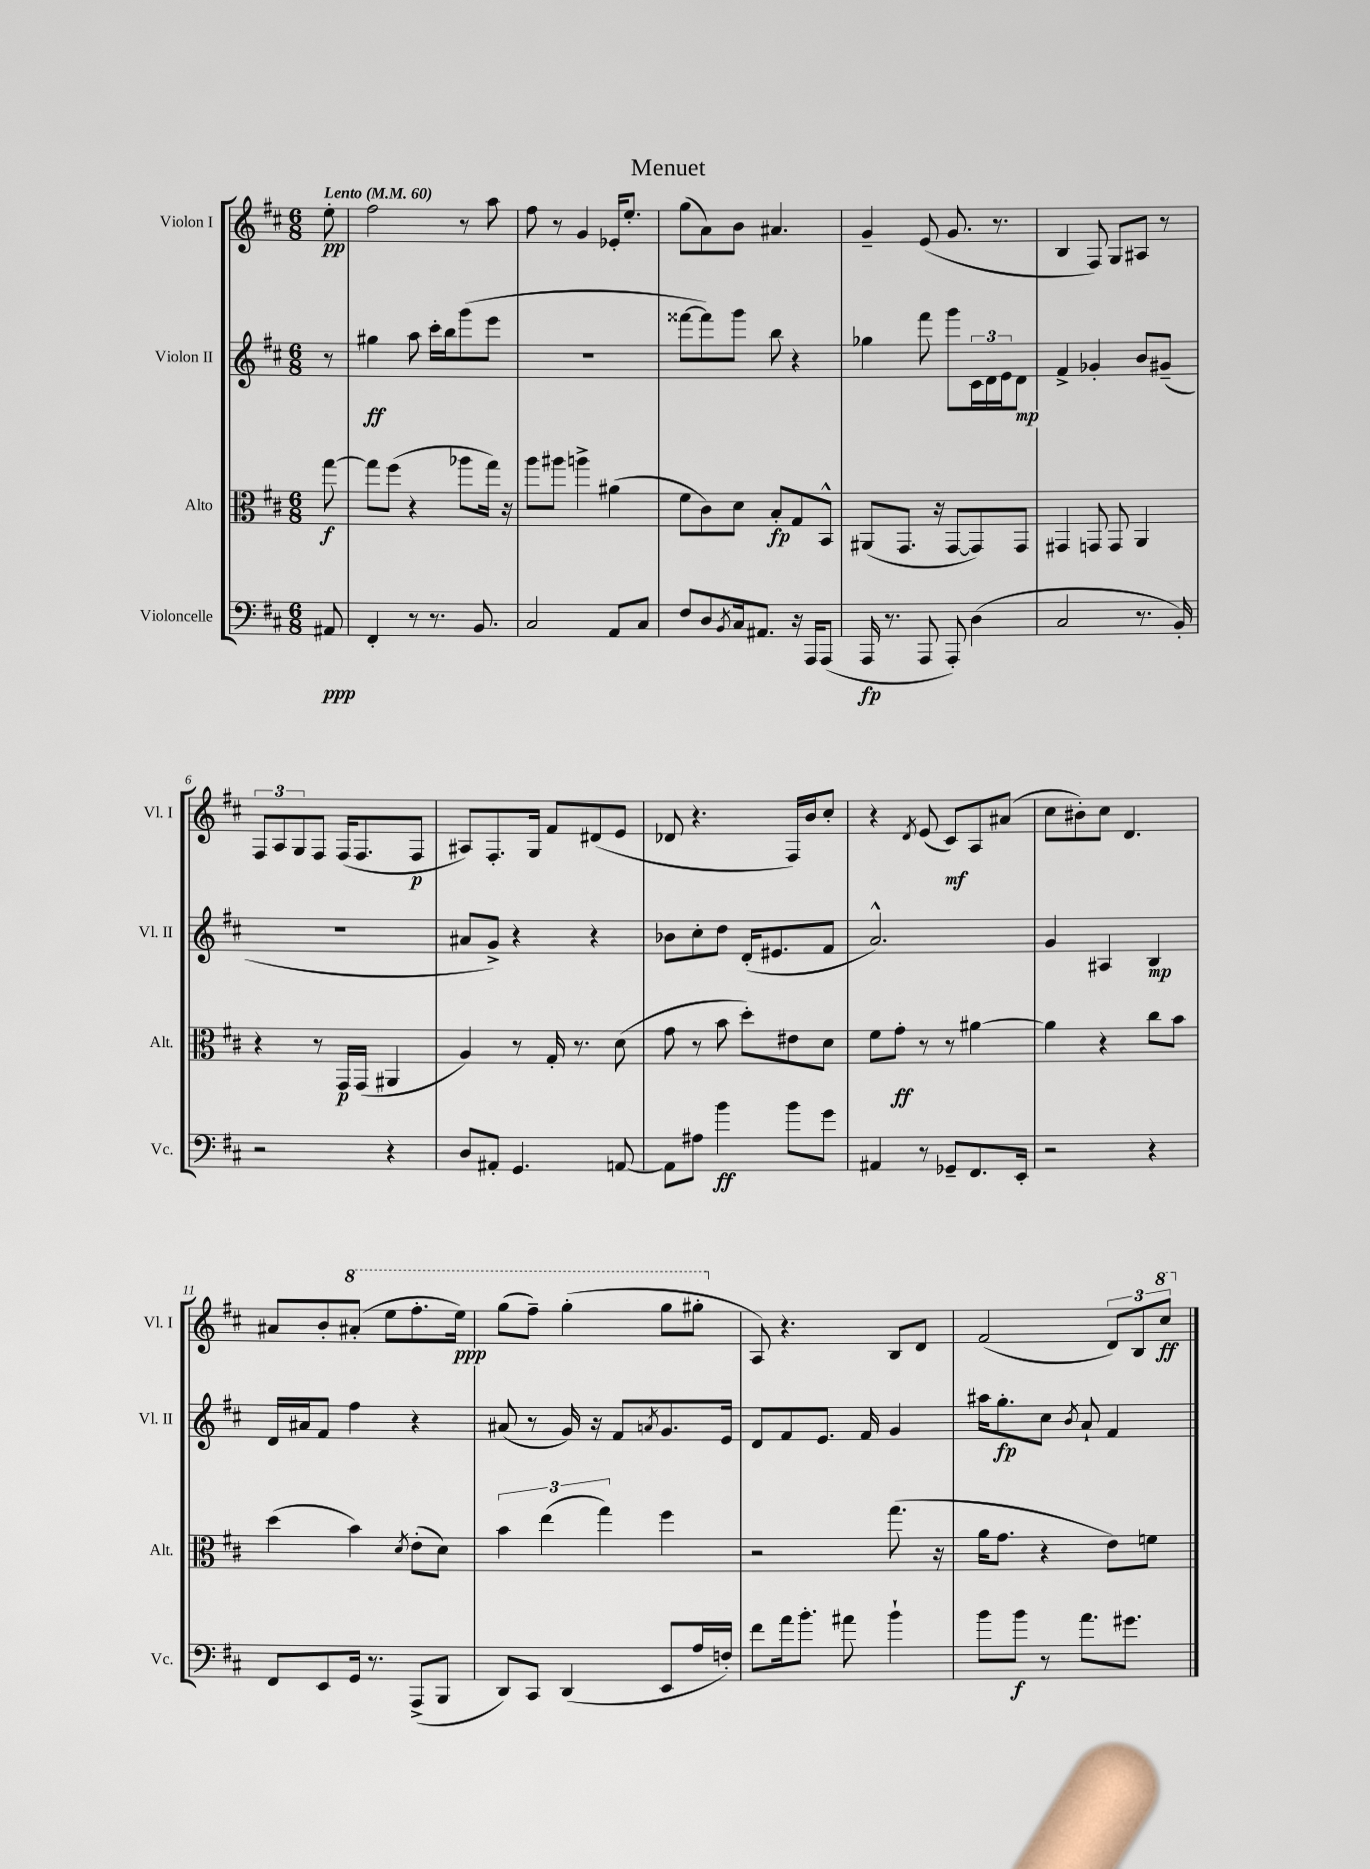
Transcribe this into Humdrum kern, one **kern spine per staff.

**kern	**kern	**kern	**kern
*staff4	*staff3	*staff2	*staff1
*clefF4	*clefC3	*clefG2	*clefG2
*k[f#c#]	*k[f#c#]	*k[f#c#]	*k[f#c#]
*M6/8	*M6/8	*M6/8	*M6/8
*MM60	*MM60	*MM60	*MM60
8AA#/	[8gg\	8r	8ee'\
=	=	=	=
4FF#'/	8gg\]L	4gg#\	2ff#\
.	(8ff#\J	.	.
8r	4r	8aa\	.
8.r	.	16ccc#'\LL	.
.	.	16bb\J	.
.	8aa-\L	(8ggg\	8r
8.BB/	.	.	.
.	16gg\Jk)	8eee\J	8aa\
.	16r	.	.
=	=	=	=
2C#/	8aa\L	2.r	8ff#\
.	8aa#\J	.	8r
.	4aa^\	.	4g/
8AA/L	(4a#\	.	16e-'/LK
.	.	.	8.ee'/J
8C#/J	.	.	.
=	=	=	=
8F#/L	8f#\L	[8fff##\L	(8gg\L
8D/	8c#\)	8fff##\])	8a\)
8qBB/	.	.	.
16C#/k	8d\J	8ggg\J	8b\J
8.AA#/J	.	.	.
.	8B'/L	8bb\	4.a#/
16r	8G/	4r	.
16AAA/LK	.	.	.
(8AAA/J	8BB^^/J	.	.
=	=	=	=
16AAA/	(8AA#/L	4gg-\	4g~/
8.r	.	.	.
.	8.GG/J	.	.
8AAA/	.	8fff#\	(8e/
.	16r	.	.
8AAA'/)	[8GG/L	8ggg\L	8.g/
(4D\	8GG/])	24c#\L	.
.	.	24d\	.
.	.	.	8.r
.	.	24e\J	.
.	8GG/J	8d\J	.
=	=	=	=
2C#/	4GG#/	4f#^/	4B/
.	8GG/	4g-'/	8F#/)
.	8GG/	.	8G/L
8.r	4AA/	8b/L	8A#/J
.	.	(8g#~/J	8r
16BB'/)	.	.	.
=	=	=	=
2r	4r	2.r	12F#/L
.	.	.	12A/
.	.	.	12G/
.	8r	.	8F#/J
.	16GG/LL	.	(16F#/LK
.	(16GG/JJ	.	8.F#/
4r	4AA#/	.	.
.	.	.	8F#/J
=	=	=	=
8D/L	4A/)	8a#/L	8A#/L)
8AA#'/J	.	8g^/J)	8.F#'/
4.GG/	8r	4r	.
.	.	.	16G/Jk
.	16G'/	.	8f#/L
.	8.r	.	.
.	.	4r	(8d#/
[8AA/	(8d\	.	8e/J
=	=	=	=
8AA\]L	8g\	8b-\L	8d-/
8A#\J	8r	8cc#'\	4.r
4b\	8b\	8dd\J	.
.	8dd'\L)	(16d'/LK	.
.	.	8.e#/	.
8b\L	8e#\	.	16F#/LL)
.	.	.	16b/J
8g\J	8d\J	8f#/J	8cc#'/J
=	=	=	=
4AA#/	8f#\L	2.a^^/)	4r
.	8g'\J	.	.
.	.	.	8qd/
8r	8r	.	(8e/
8GG-~/L	8r	.	8c#/L)
8.FF#/	[4a#\	.	8A/
.	.	.	(8a#/J
16EE'/Jk	.	.	.
=	=	=	=
2r	4a#\]	4g/	8cc#\L
.	.	.	8b#'\)
.	4r	4A#/	8cc#\J
.	.	.	4.d/
4r	8cc#\L	4B/	.
.	8b\J	.	.
=	=	=	=
8FF#/L	(4dd\	16d/LL	8a#/L
.	.	16a#/J	.
8EE/	.	8f#/J	8b'/
16GG/Jk	4b\)	4ff#\	(8aa#'/J
8.r	.	.	.
.	.	.	8eee\L
.	8qd/	.	.
(8AAA^/L	(8e'\L	4r	8.fff#'\
8BBB/J	8d\J)	.	.
.	.	.	16eee\Jk)
=	=	=	=
8DD/L)	6b\	(8a#/	(8ggg\L
8CC#/J	.	8r	8fff#~\J)
.	(6ee\	.	.
(4DD/	.	16g/)	(4ggg'\
.	.	16r	.
.	6gg\)	.	.
.	.	8f#/L	.
.	.	8qa/	.
8EE/L	4ff#\	8.g/	8ggg\L
16A/L	.	.	8ggg#'\J
16F'/JJ)	.	16e/Jk	.
=	=	=	=
8f#\L	2r	8d/L	8A/)
16a\k	.	8f#/	4.r
8.b'\J	.	.	.
.	.	8.e/J	.
8a#\	.	.	.
.	.	16f#/	.
4b`\	(8.gg\	4g/	8B/L
.	.	.	8d/J
.	16r	.	.
=	=	=	=
8b\L	16a\LK	16aa#\LK	(2f#/
.	8.g\J	8.gg'\	.
8b\J	.	.	.
8r	4r	8cc#\J	.
.	.	8qb/	.
8.a\L	.	8a`/	.
.	8e\L)	4f#/	12d/L)
8.g#\J	.	.	.
.	.	.	12B/
.	8f\J	.	.
.	.	.	12ccc#/J
==	==	==	==
*-	*-	*-	*-
